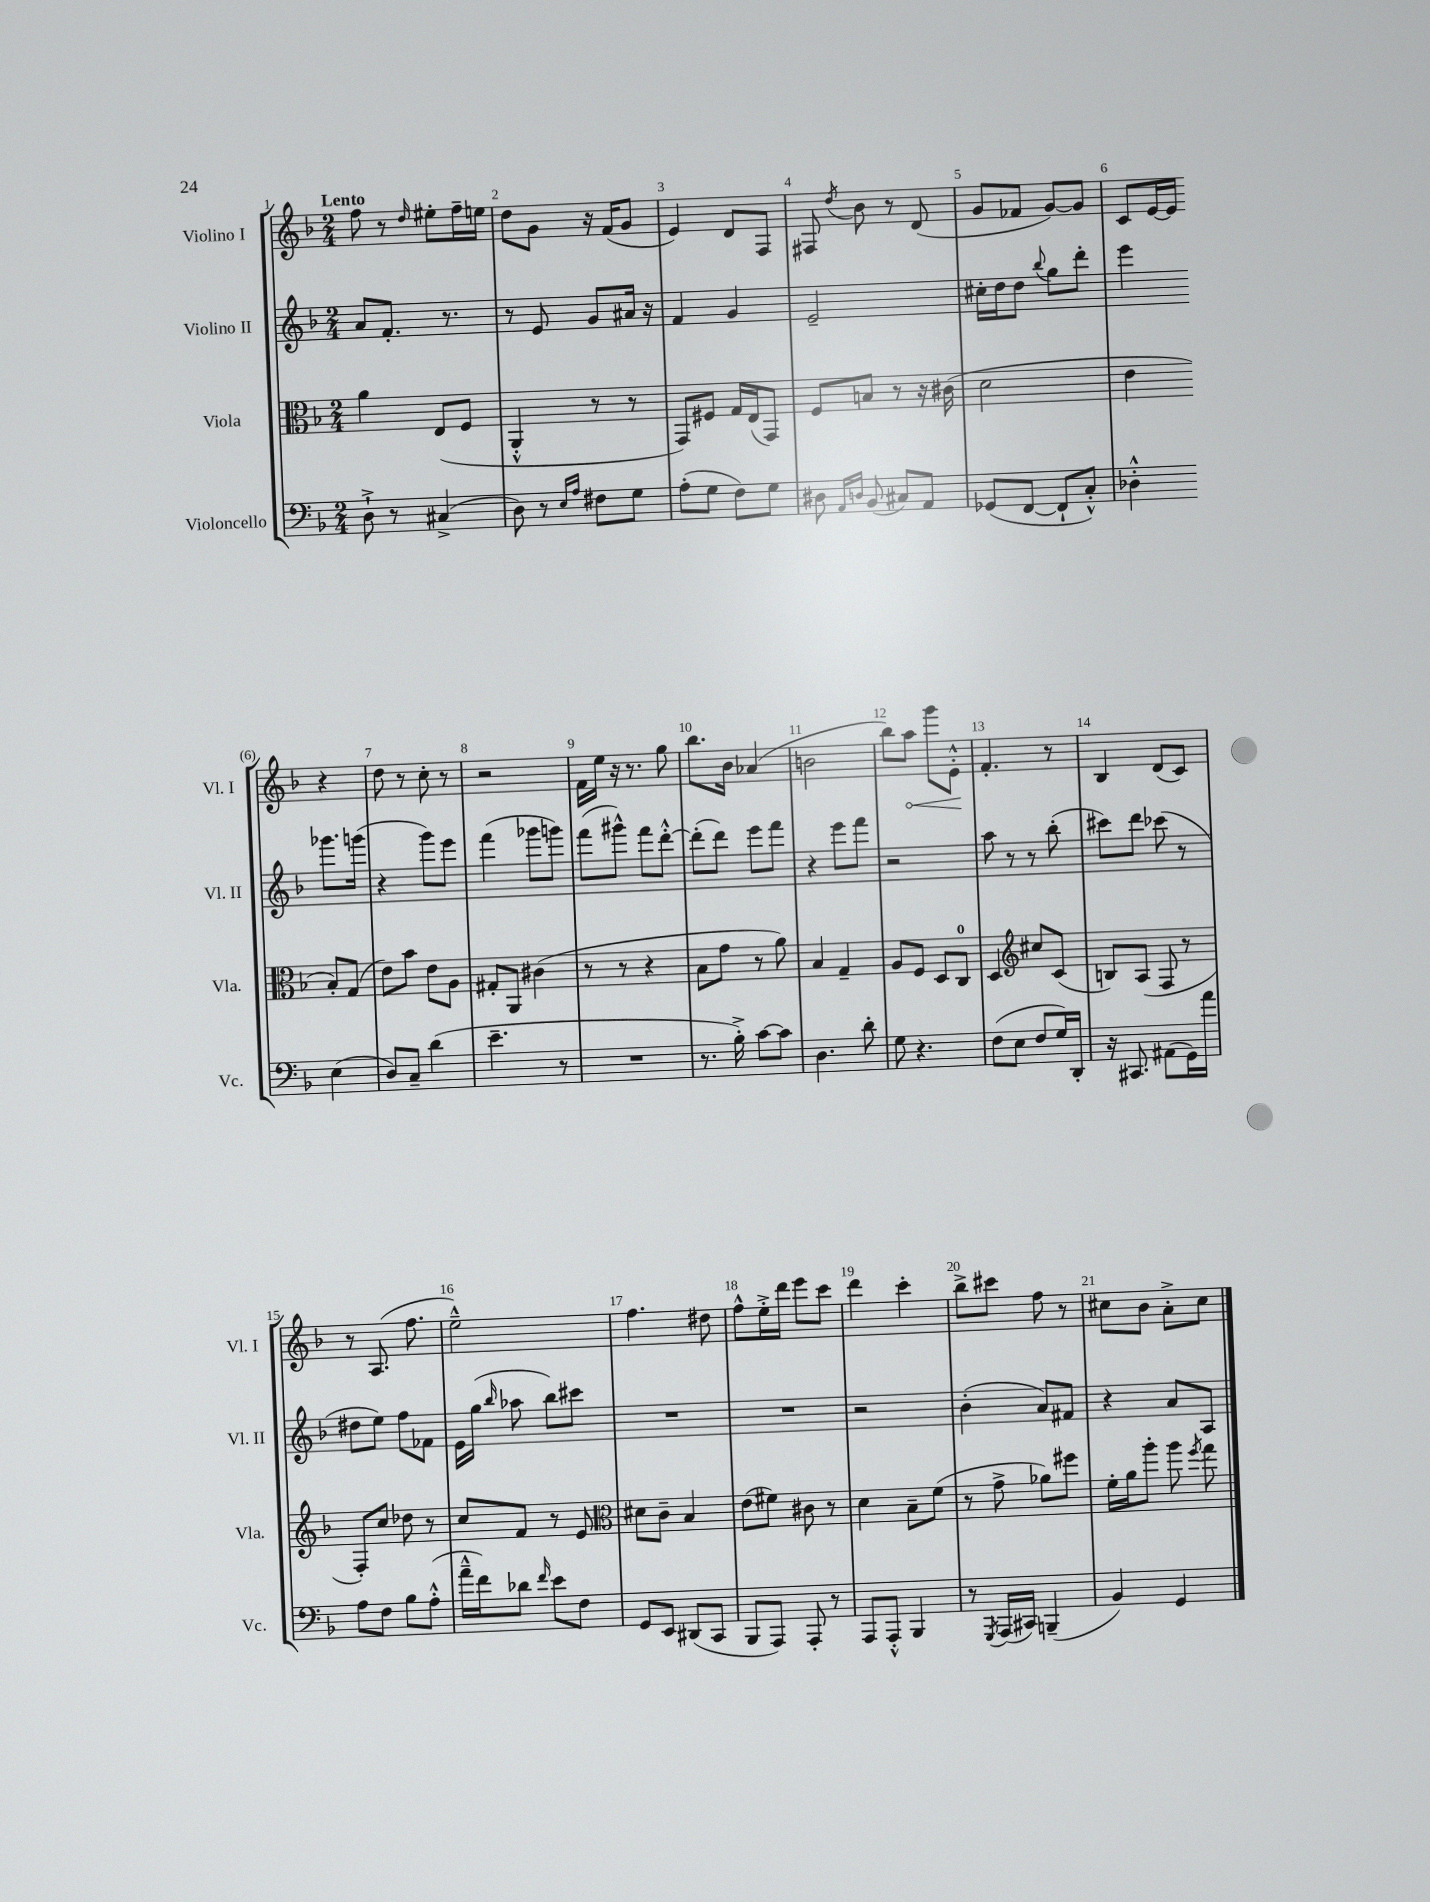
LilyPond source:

<<
\new StaffGroup <<
\new Staff = "s0" \with { instrumentName = "Violino I" shortInstrumentName = "Vl. I" } {
    \clef treble \key f \major \numericTimeSignature \time 2/4 \tempo "Lento"
    \autoBeamOff f''8 r8 \grace { d''16 } eis''8[-. f''16-- e''16] |
    d''8[ g'8] r16 f'16[( g'8] |
    e'4) d'8[ f8] |
    fis8 \acciaccatura { d''8 } bes'8 r8 d'8( |
    g'8[ fes'8] g'8[~) g'8] |
    c'8[ e'16~ e'16] r4 |
    d''8 r8 c''8-. r8 |
    r2 |
    f'16[ e''16] r16 r8. g''8 |
    bes''8.[ bes'16] aes'4( |
    b'2 |
    bes''8[) \once \override Hairpin.circled-tip = ##t a''8]\< g'''8[ e'8]-.-^\! |
    f'4.-. r8 |
    bes4 d'8[( c'8]) |
    r8 a8.( f''8. |
    e''2---^) |
    f''4. dis''8 |
    f''8[-^ e''16-.-> d'''16] e'''8[ c'''8] |
    d'''4 c'''4-. |
    bes''8[-> cis'''8] f''8 r8 |
    cis''8[ bes'8] a'8[-.-> cis''8] \bar "|." |
}
\new Staff = "s1" \with { instrumentName = "Violino II" shortInstrumentName = "Vl. II" } {
    \clef treble \key f \major \numericTimeSignature \time 2/4
    \autoBeamOff a'8[ f'8.]-. r8. |
    r8 e'8 g'8[ ais'16] r16 |
    f'4 g'4 |
    e'2-- |
    cis''16[-. d''16 d''8] \appoggiatura { bes''8 } g''8[ d'''8]-. |
    e'''4 ges'''8.[ g'''16]( |
    r4 g'''8[) e'''8] |
    f'''4( ges'''8[ g'''8]) |
    f'''8[( gis'''8]-^) f'''8[ d'''8]~-.-^ |
    d'''8[-.( d'''8]) e'''8[ f'''8] |
    r4 e'''8[ f'''8] |
    r2 |
    a''8 r8 r8 bes''8-.( |
    cis'''8[) d'''8] ces'''8( r8 |
    dis''8[ e''8]) f''8[ fes'8] |
    e'16[ g''16]( \grace { bes''16 } aes''8 bes''8[) cis'''8] |
    R2 |
    R2 |
    r2 |
    bes'4-.( a'8[) fis'8] |
    r4 a'8[ a8] \bar "|." |
}
\new Staff = "s2" \with { instrumentName = "Viola" shortInstrumentName = "Vla." } {
    \clef alto \key f \major \numericTimeSignature \time 2/4
    \autoBeamOff a'4 e8[( f8] |
    a,4-.-^ r8 r8 |
    g,8[) fis8] g16[ e16( g,8]) |
    f8[ b8] r8 r16 cis'16( |
    d'2 |
    e'4 bes8[-.) g8]( |
    e'8[) bes'8] e'8[ a8] |
    gis8[-. a,8] cis'4( |
    r8 r8 r4 |
    bes8[ g'8] r8 a'8) |
    bes4 g4-- |
    a8[ f8] d8[ c8]-0 |
    d4 \clef treble cis''8[ c'8]( |
    b8[) a8]( f8 r8 |
    f8[-.) c''8] des''8 r8 |
    c''8[ f'8] r8 e'8 |
    \clef alto dis'8[ c'8]-- bes4 |
    e'8[( fis'8]) cis'8 r8 |
    d'4 bes8[-- f'8]( |
    r8 g'8-> aes'8[) fis''8] |
    f'16[-. a'16 a''8]-. a''8 \acciaccatura { f''8 } g''8 \bar "|." |
}
\new Staff = "s3" \with { instrumentName = "Violoncello" shortInstrumentName = "Vc." } {
    \clef bass \key f \major \numericTimeSignature \time 2/4
    \autoBeamOff d8-!-> r8 cis4->( |
    d8) r8 \grace { e16[ a16] } fis8[ g8] |
    a8[-.( g8] f8[) g8] |
    dis8 \grace { a,16[ d16] } bes,8( cis8[) a,8] |
    ges,8[( f,8]~ f,8[-! c8]-.-^) |
    des4-.-^ e4( |
    d8[) c8]-- d'4( |
    e'4.-- r8 |
    R2 |
    r8. bes16-.->) c'8[~ c'8] |
    d4. d'8-. |
    g8 r4. |
    f8[( e8] f8[ g16) d,16]-. |
    r16 cis,8. ais,8[( g,16) a'16] |
    a8[ f8] bes8[ a8]-.-^( |
    a'16[---^ f'16) des'8] \grace { f'16 } e'8[ f8] |
    g,8[ e,8] dis,8[( c,8] |
    bes,,8[ a,,8]) a,,8-. r8 |
    a,,8[ a,,8]-.-^ bes,,4 |
    r8 \acciaccatura { g,,8 } a,,16[( cis,16]) b,,4--( |
    bes,4) g,4 \bar "|." |
}
>>
>>
\layout { \context { \Score \override BarNumber.break-visibility = ##(#f #t #t) barNumberVisibility = #all-bar-numbers-visible } }
